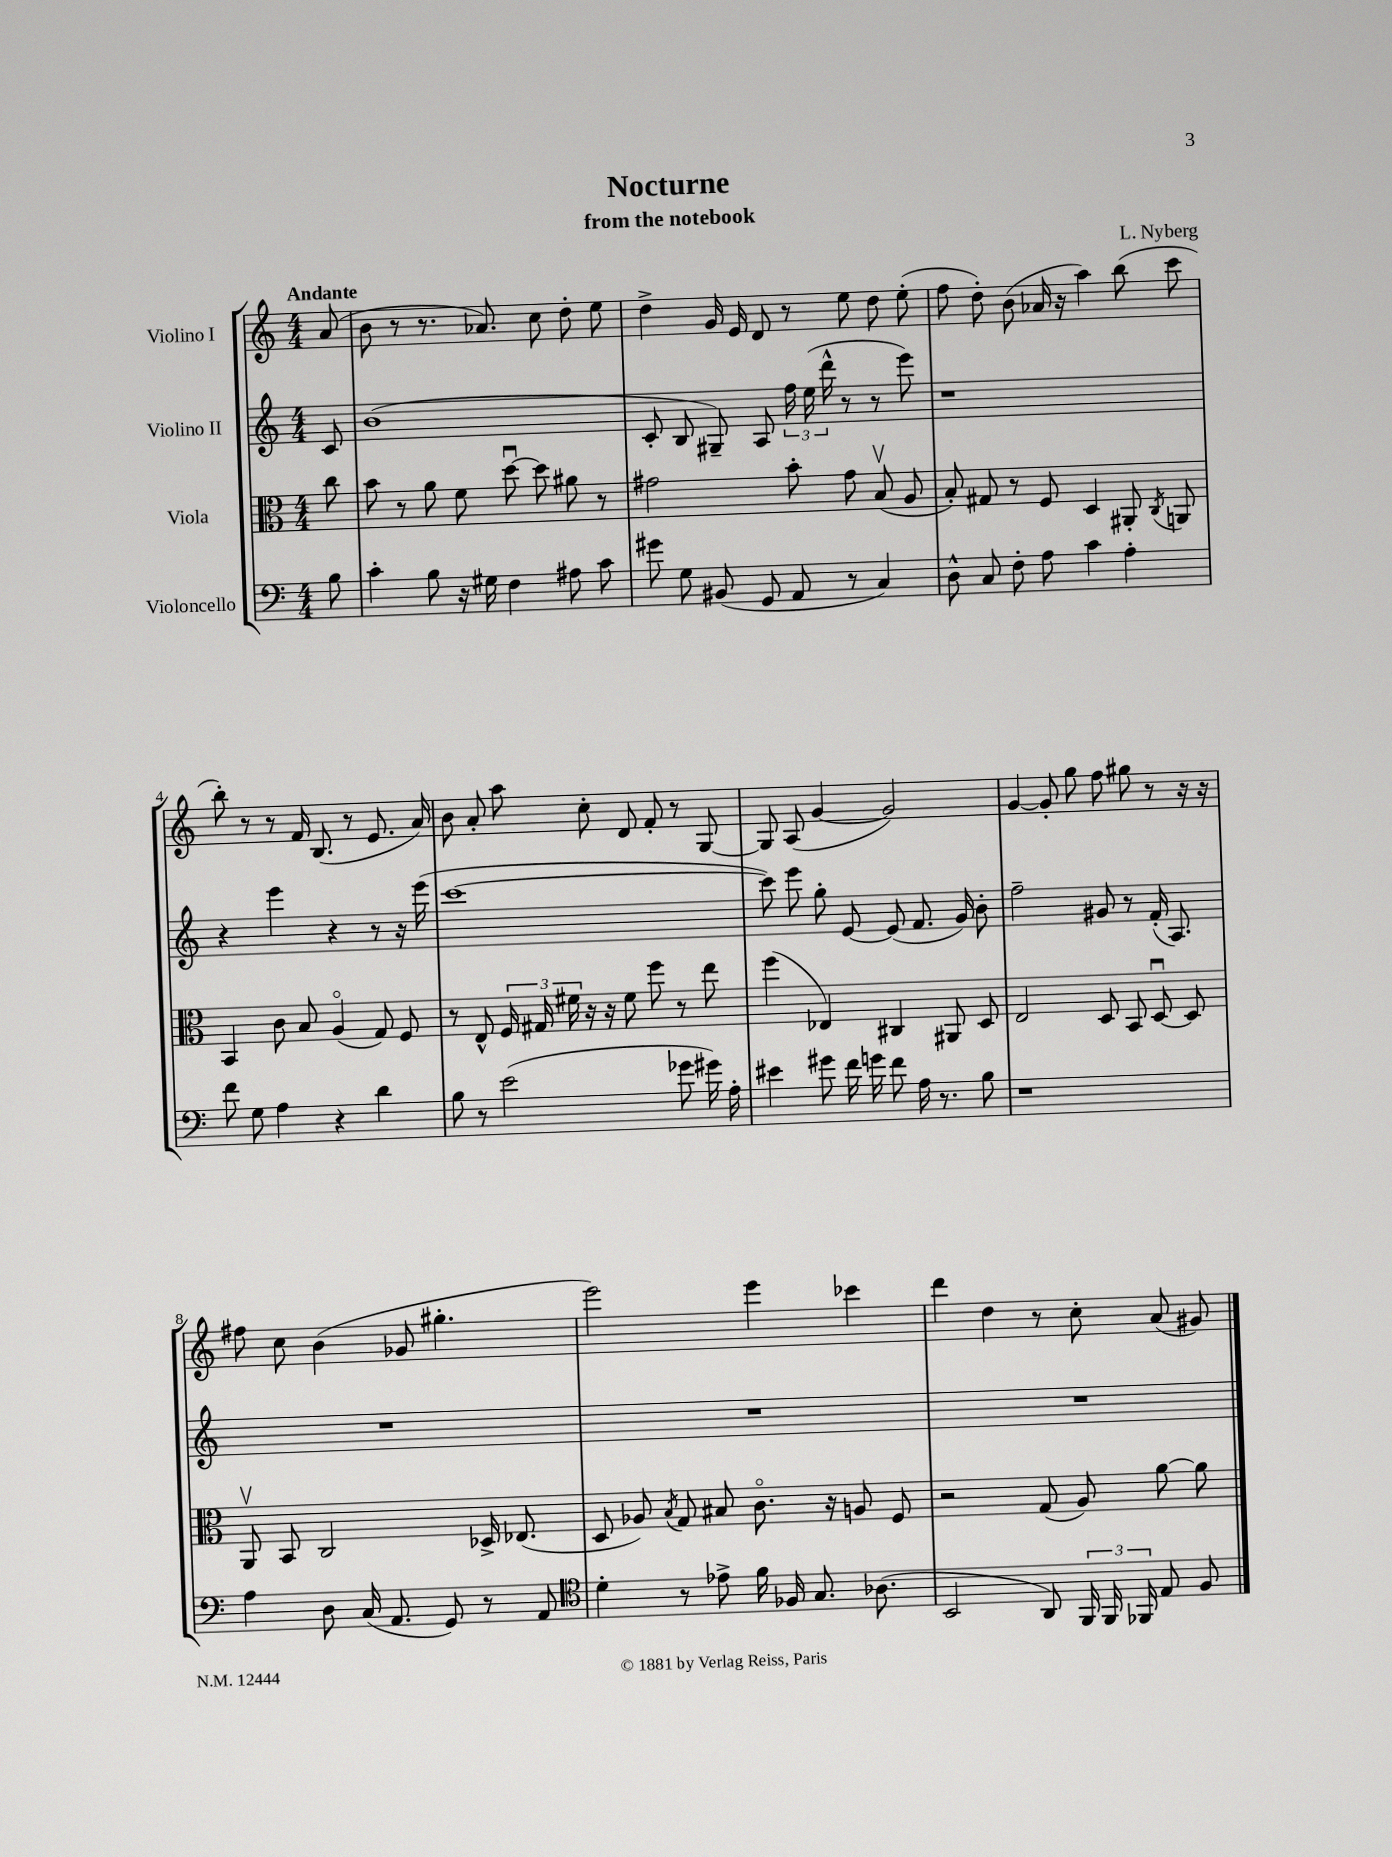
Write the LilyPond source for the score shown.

\header { title = "Nocturne" composer = "L. Nyberg" subtitle = "from the notebook" }
<<
\new StaffGroup <<
\new Staff = "s0" \with { instrumentName = "Violino I" } {
    \clef treble \key c \major \numericTimeSignature \time 4/4 \partial 8 \tempo "Andante"
    \autoBeamOff a'8( |
    b'8 r8 r8. aes'8.) c''8 d''8-. e''8 |
    d''4-> g'16 e'16 d'8 r8 e''8 d''8 e''8-.( |
    f''8 d''8-.) b'8( aes'16 r16 a''4) b''8( c'''8 |
    b''8-.) r8 r8 f'16 b8.( r8 e'8. a'16) |
    b'8 a'8-. a''8 c''8-. d'8 f'8-. r8 g8~ |
    g8 a8( g'4~ g'2) |
    g'4~ g'8-. g''8 f''8 gis''8 r8 r16 r16 |
    fis''8 c''8 b'4( ges'8 gis''4.-. |
    e'''2) e'''4 ces'''4 |
    d'''4 d''4 r8 c''8-. a'8( gis'8) \bar "|." |
}
\new Staff = "s1" \with { instrumentName = "Violino II" } {
    \clef treble \key c \major \numericTimeSignature \time 4/4 \partial 8
    \autoBeamOff c'8 |
    b'1( |
    c'8-. b8 gis8--) a8 \tuplet 3/2 { f''16 e''16( d'''16-^ } r8 r8 e'''8) |
    r1 |
    r4 e'''4 r4 r8 r16 e'''16( |
    c'''1~ |
    c'''8) e'''8 g''8-. e'8~ e'8( f'8. g'16) b'8-. |
    f''2-- gis'8 r8 f'16-.( a8.) |
    R1 |
    R1 |
    R1 \bar "|." |
}
\new Staff = "s2" \with { instrumentName = "Viola" } {
    \clef alto \key c \major \numericTimeSignature \time 4/4 \partial 8
    \autoBeamOff c''8 |
    b'8 r8 a'8 f'8 d''8~\downbow d''8 ais'8 r8 |
    gis'2 b'8-. gis'8 b8\upbow( a8 |
    b8-.) gis8 r8 f8 d4 ais,8-. \acciaccatura { c8 } a,8 |
    b,4 c'8 b8 a4\flageolet( g8) f8 |
    r8 e8-^ \tuplet 3/2 { f16 gis16 fis'16 } r16 r16 fis'8 f''8 r8 e''8 |
    f''4( ees4) cis4 ais,8 d8 |
    e2 d8 b,8 d8~\downbow d8 |
    a,8\upbow b,8 c2 des16-> ees8.( |
    d8 aes8) \acciaccatura { b8 } g8 bis8 c'8.\flageolet r16 a8 f8 |
    r2 g8( a8) a'8~ a'8 \bar "|." |
}
\new Staff = "s3" \with { instrumentName = "Violoncello" } {
    \clef bass \key c \major \numericTimeSignature \time 4/4 \partial 8
    \autoBeamOff b8 |
    c'4-. b8 r16 gis16 f4 ais8 c'8 |
    gis'8 g8 bis,8( g,8 a,8 r8 c4) |
    d8-^ c8 f8-. a8 c'4 a4-. |
    f'8 g8 a4 r4 d'4 |
    b8 r8 e'2( ges'8 gis'16) a16-. |
    eis'4 gis'8 f'16 g'16 f'8 a16 r8. b8 |
    r1 |
    a4 d8 c16( a,8. g,8) r8 a,8 |
    \clef tenor d'4-. r8 ees'8-> f'16 fes16 g8. aes8.( |
    b,2 a,8) \tuplet 3/2 { f,16 f,16 fes,16 } e8 f8 \bar "|." |
}
>>
>>
